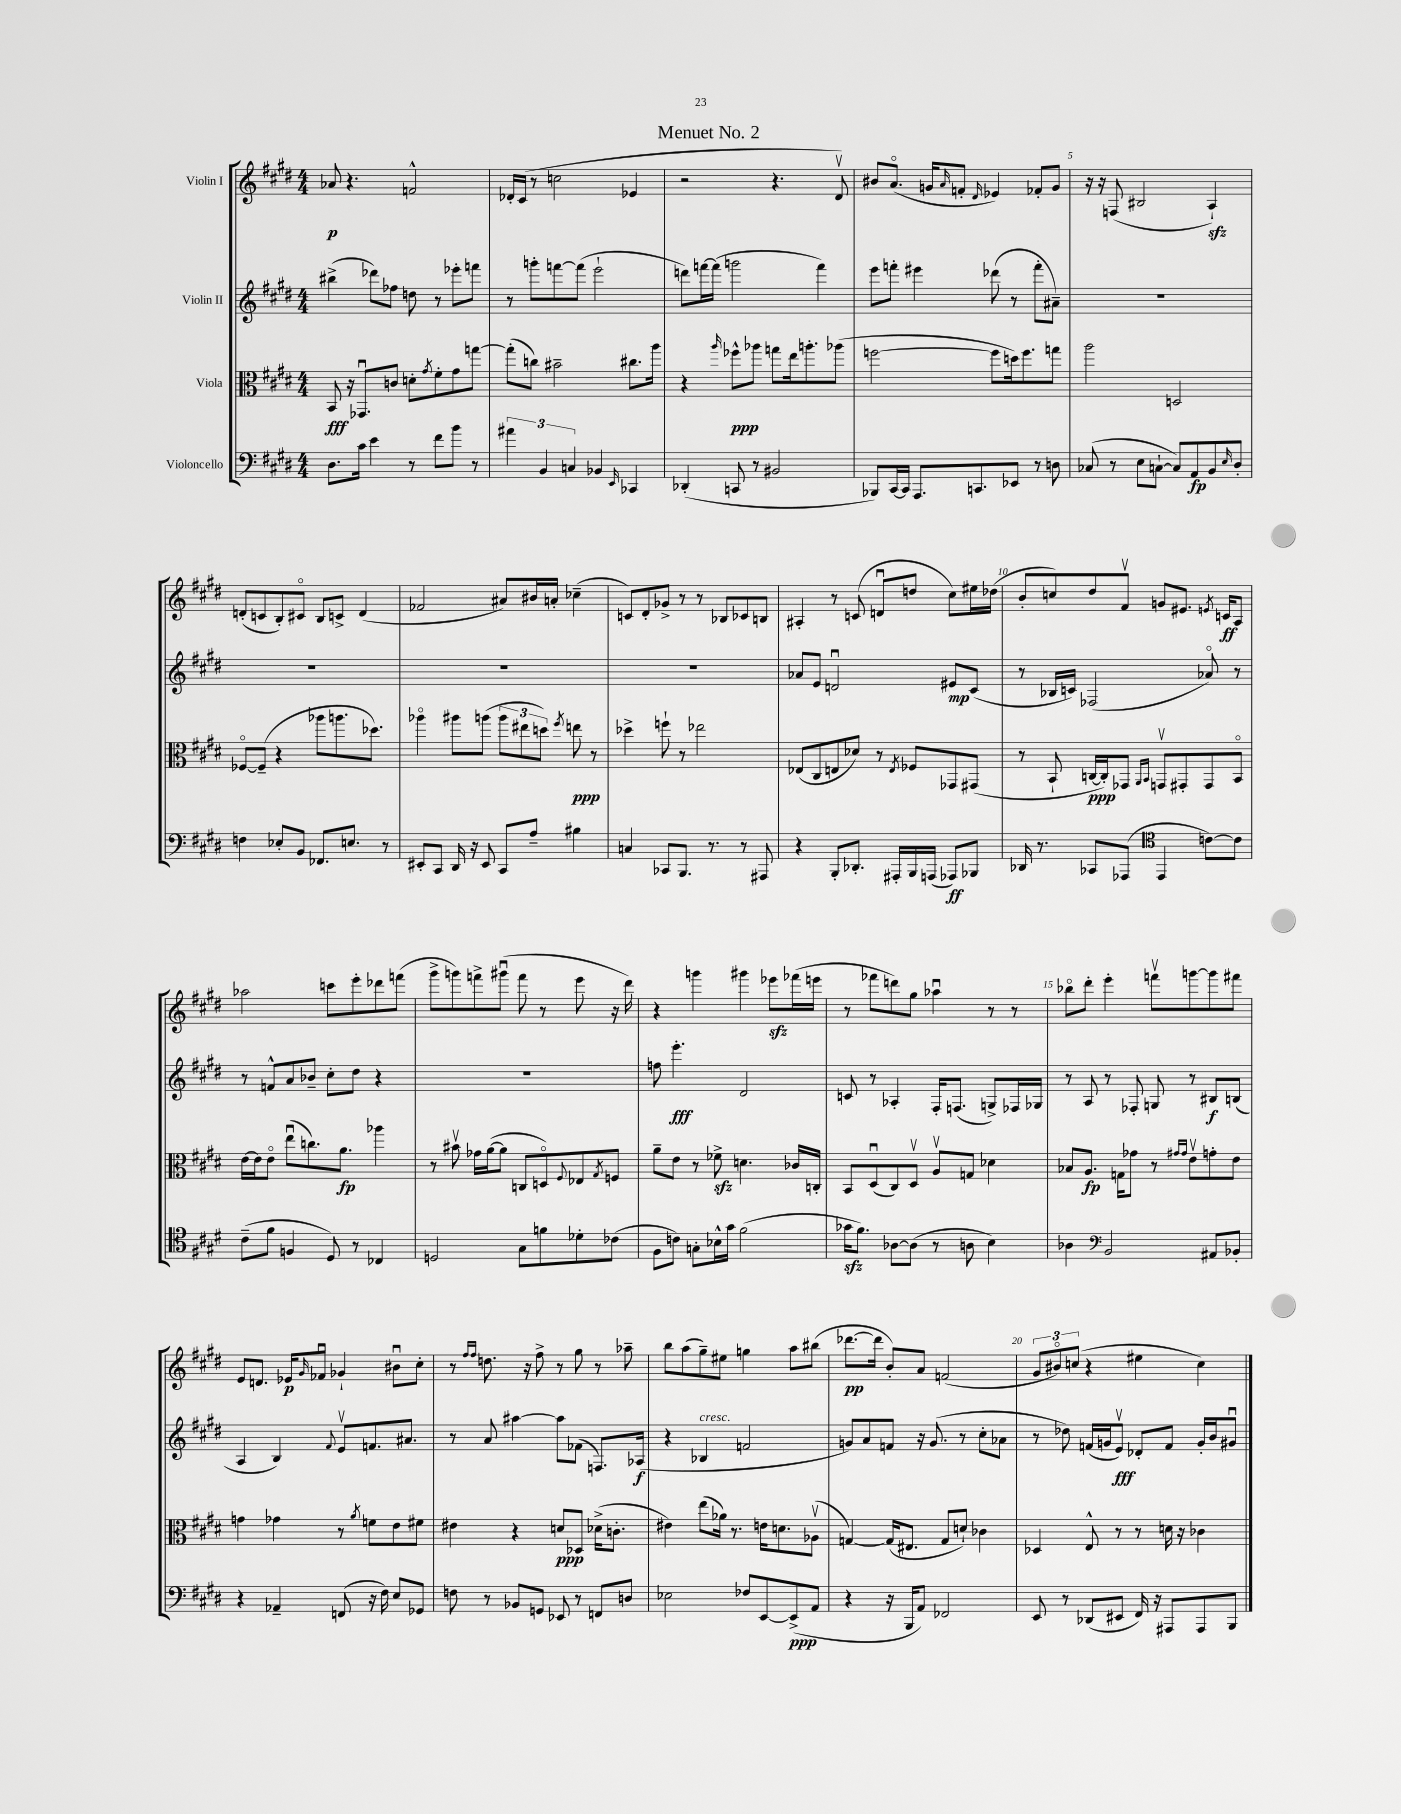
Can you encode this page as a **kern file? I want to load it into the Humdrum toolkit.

**kern	**kern	**kern	**kern
*staff4	*staff3	*staff2	*staff1
*clefF4	*clefC3	*clefG2	*clefG2
*k[f#c#g#d#]	*k[f#c#g#d#]	*k[f#c#g#d#]	*k[f#c#g#d#]
*M4/4	*M4/4	*M4/4	*M4/4
8.D#	8BB	(4bb#^	8a-
.	16r	.	4.r
16c#	8.GG-u	.	.
4e	.	8ddd-)	.
.	8c	8ff-	.
8r	8d'	8dd	2f^^
.	8qg#	.	.
8f#	8f#'	8r	.
8b	8g#	8eee-'	.
8r	[8gg	8fff	.
=	=	=	=
6a#	(8gg']	8r	16d-'
.	.	.	(16c#
.	8cc)	8ggg'	8r
6BB	.	.	.
.	2b#~	[8fff	2cc
6C	.	.	.
.	.	(8fff]	.
4BB-	.	2eee`	.
16qqEE	.	.	.
4CC-	8.cc#	.	4e-
.	16aa	.	.
=	=	=	=
(4DD-'	4r	8ddd)	2r
.	.	[16fff	.
.	.	(16fff]	.
.	16qqaa	.	.
8CC	8ff-^^	2ggg	.
8r	8aa-	.	.
2BB#	8gg	.	4.r
.	16ee	.	.
.	8.aa'	.	.
.	.	4fff)	.
.	(8aa-	.	8d#v)
=	=	=	=
8BBB-)	[2ff	8eee	8b#
[16CC#	.	8fff'	(8.ao
16CC#]	.	.	.
8.AAA	.	4eee#	.
.	.	.	16g
.	.	.	16qqa
.	.	.	8f'
8.CC	.	.	.
.	.	.	16qqd#
.	8ff]	(8ddd-	4e-)
8EE-	16dd)	8r	.
.	8.ff	.	.
8r	.	8fff'	8f-'
8D	8gg	8a#~)	8g
=	=	=	=
(8C-	2aa	1r	16r
.	.	.	16r
8r	.	.	(8F
8E	.	.	2B#
[8C`	.	.	.
8C])	2D	.	.
8AA	.	.	.
8BB	.	.	4A`)
16qqE	.	.	.
8D#'	.	.	.
=	=	=	=
4F	[8F-o	1r	(8d'
.	(8F-~]	.	8c
8E-'	4r	.	8B')
8BB	.	.	8c#o
8.FF-	8aa-	.	8B
.	8.aa	.	8c^
8.E	.	.	.
.	.	.	(4d
.	8.dd-)	.	.
8r	.	.	.
=	=	=	=
8EE#'	4aa-o	1r	2f-
8CC#	.	.	.
16DD#	8aa#	.	.
16r	.	.	.
8EE#	(8aa	.	.
8CC#	12aa	.	8a#)
.	12ee#	.	.
8A~	.	.	16b#
.	12dd)	.	.
.	.	.	16a'
.	8qff#	.	.
4B#	8ee	.	(4cc-~
.	8r	.	.
=	=	=	=
4C	4dd-^	1r	8c)
.	.	.	8d#'
8CC-	8ff`	.	8g-^
8.BBB	8r	.	8r
.	2ee-	.	8r
8.r	.	.	.
.	.	.	8B-
8r	.	.	8c-
8AAA#	.	.	8B
=	=	=	=
4r	(8E-	8a-	4A#'
.	8C#	8e	.
8BBB'	8E	2du	8r
8.DD-'	8d-)	.	(8c
.	8r	.	8du
16AAA#'	.	.	.
.	8qE	.	.
16BBB	8F-	.	8dd
(16AAA	.	.	.
8AAA-)	8GG-	8e#	8cc#)
8BBB-	(8GG#	(8c#	16ee#
.	.	.	(16dd-
=	=	=	=
16DD-	8r	8r	8b'
8.r	.	.	.
.	8BB`	16B-	8cc)
.	.	16c)	.
8CC-	[16C	(2F-	8dd#
.	16C'])	.	.
(8AAA-	8GG-	.	8f#v
*clefC4	*	*	*
.	16qqAA	.	.
.	16qqBB	.	.
4EE	8GGv	.	8g
.	8GG#'	.	8.e#
[8c)	8GG#	8a-o)	.
.	.	.	8qe
.	.	.	16c
8c]	8BBo	8r	8A
=	=	=	=
(8c#~	[16e	8r	2aa-
.	16e]	.	.
8f#	8eo	8f^^	.
4F	(8eeu	8a	.
.	8.cc)	8b-~	.
8D#)	.	8cc#'	8ccc
.	8.a	.	.
8r	.	8dd#	8eee'
4C-	4aa-	4r	8ddd-
.	.	.	(8fff
=	=	=	=
2D	8r	1r	8ggg#^
.	8b#v	.	8ggg)
.	16g-	.	8fff^
.	([16a	.	.
.	8a]	.	(8ggg#u
8G#	8C	.	8fff
8f	8Do)	.	8r
.	8qqF#	.	.
8d-'	8E-	.	8eee
.	8qG#	.	.
(8c-	8F	.	16r
.	.	.	16ddd#)
=	=	=	=
8F#	8a~	8ff	4r
8c)	8e	4.eee'	.
8G'	8r	.	4ggg
16B-^^	8f-^	.	.
16g#	.	.	.
(2f#	4.d	2d#	4ggg#
.	.	.	8eee-
.	16c-	.	(16fff-
.	16C'	.	16eee
=	=	=	=
16g-	8BB	8c	8r
8.f#)	.	.	.
.	(8D#u	8r	8fff-
[8A-	8C#)	4A-'	8ddd)
(8A-]	8D#v	.	8gg#
8r	8Av	16F#'	4aa-u
.	.	(8.F	.
8A	8G	.	.
4B)	4d-	8G^)	8r
.	.	16F-	8r
.	.	16G-	.
=	=	=	=
4A-	8B-	8r	8bb-o
.	8.A	8A	8ddd#'
*clefF4	*	*	*
2BB	.	8r	4eee'
.	16G	.	.
.	8g-	8F-'	.
.	8r	8G	8fffv
.	16qqg#	.	.
.	16qqg#	.	.
.	8ev	8r	[8ggg
8AA#	8g'	8B#	8ggg]
8BB-'	8e	(8B	8fff#
=	=	=	=
4r	4g	4A	8e
.	.	.	8.d
4AA-~	4g-	4B)	.
.	.	.	16e-
.	.	.	16qqg#
.	.	.	8f-u
.	.	8qqf#	.
(8FF	8r	8ev	4g-`
.	8qa	.	.
16r	8f	8.f	.
16F#)	.	.	.
8E	8e	.	8b#u
.	.	8.a#	.
8GG-	8f#	.	8cc#'
=	=	=	=
8F	4e#	8r	8r
.	.	.	16qqff#
.	.	.	16qqff#
8r	.	8a	8.dd
8BB-	4r	[4aa#	.
.	.	.	16r
8GG	.	.	8ff#^
8EE-	8d	8aa#]	8r
8r	8D-	(8f-	8gg#
8FF	(16d-^	8.F)	8r
.	8.c'	.	.
8D	.	.	8aa-~
.	.	(16A-	.
=	=	=	=
2E-	4e#)	4r	8bb
.	.	.	(8aa
.	(8ee	4B-	8gg#~)
.	16a-)	.	8ee#
.	8.r	.	.
8F-	.	2f	4gg
[8EE	16e	.	.
.	8.d	.	.
(8EE^]	.	.	8aa
8AA	(8A-v	.	(8bb#
=	=	=	=
4r	[4G)	8g)	[8.ddd-
.	.	8a	.
.	.	.	16ddd-]
16r	(16G]	8f	8b')
16BBB	8.E#	.	.
8AA)	.	16r	8a
.	.	(8.g	.
2FF-	8G	.	(2f
.	8d`)	8r	.
.	4c-	8cc#'	.
.	.	8a-	.
=	=	=	=
8EE	4D-	8r	12g#
.	.	.	12b#o)
8r	.	8dd-)	.
.	.	.	(12cc
(8DD-	8E^^	(16f	4r
.	.	16g	.
8EE#	8r	8ev)	.
16FF#)	8r	8d-'	4ee#
16r	.	.	.
8AAA#	16d	8f	.
.	16r	.	.
8AAA#	4c-	16g'	4cc)
.	.	16b	.
8BBB	.	8g#u	.
==	==	==	==
*-	*-	*-	*-
